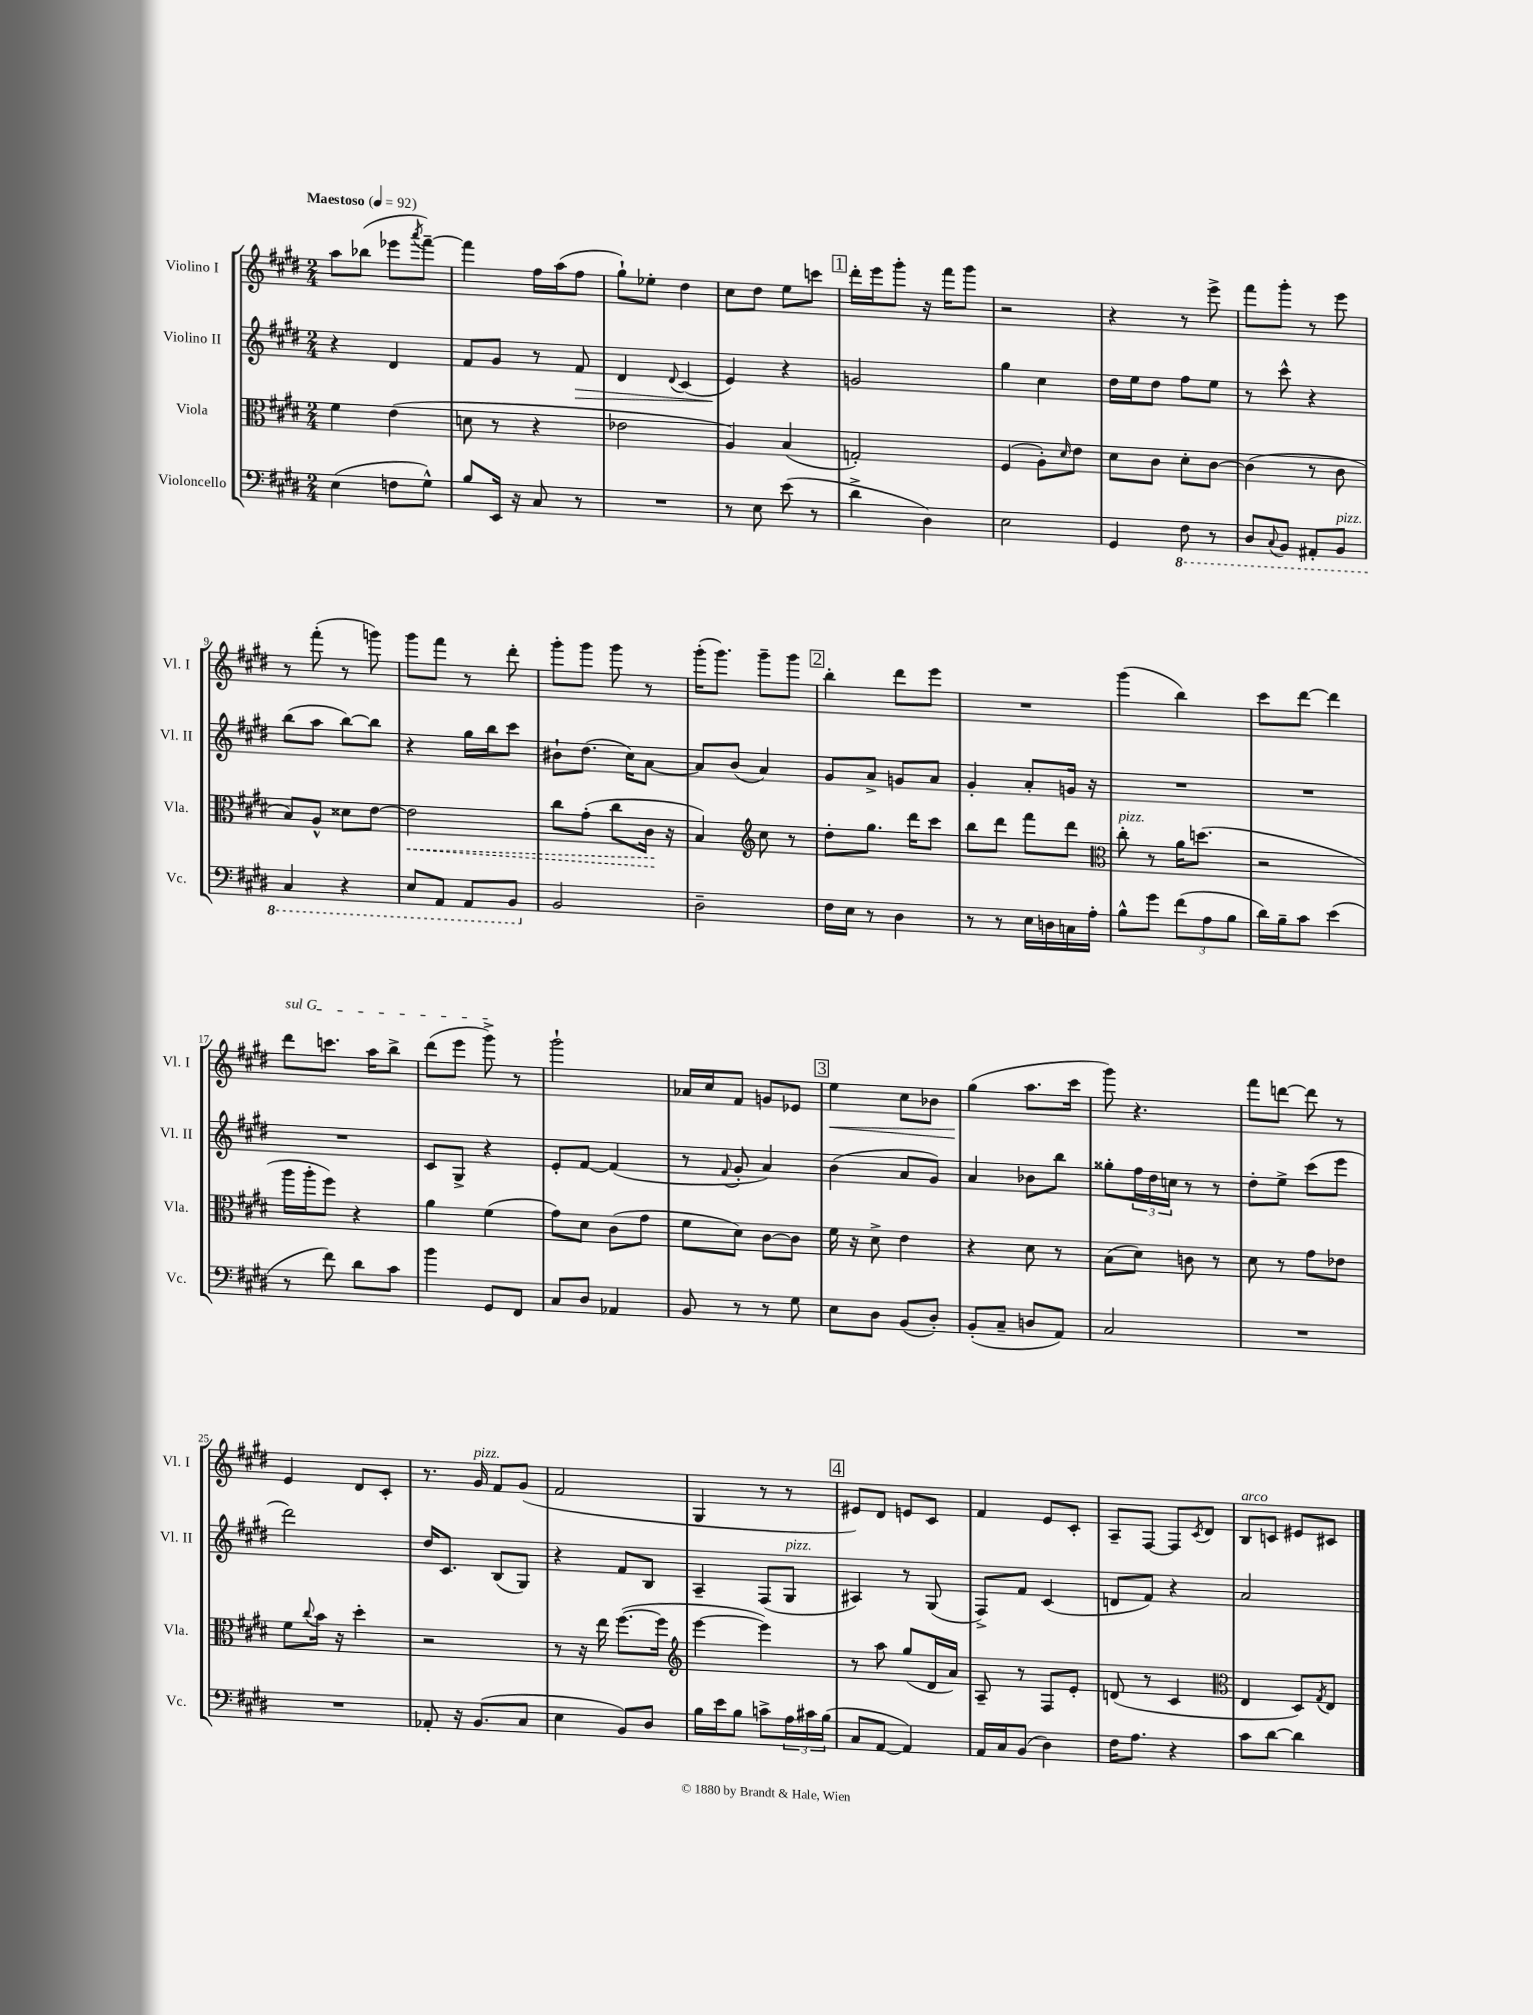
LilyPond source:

<<
\new StaffGroup <<
\new Staff = "s0" \with { instrumentName = "Violino I" shortInstrumentName = "Vl. I" } {
    \clef treble \key e \major \numericTimeSignature \time 2/4 \tempo "Maestoso" 4 = 92
    a''8 bes''8( ees'''8 \acciaccatura { a'''8 } fis'''8~--) |
    fis'''4 fis''16 a''16( fis''8 |
    gis''8-!) ees''8-. dis''4 |
    cis''8 dis''8 e''8 c'''8 |
    \mark \markup { \box "1" } dis'''16-. e'''16 gis'''8-. r16 fis'''16 gis'''8 |
    r2 |
    r4 r8 e'''8-> |
    fis'''8 gis'''8-. r8 e'''8 |
    r8 fis'''8-.( r8 g'''8) |
    gis'''8 fis'''8 r8 dis'''8-. |
    gis'''8-. gis'''8 gis'''8 r8 |
    gis'''16-.( gis'''8.) gis'''8-- gis'''8 |
    \mark \markup { \box "2" } b''4-. dis'''8 e'''8 |
    R2 |
    gis'''4( b''4) |
    cis'''8 dis'''8~ dis'''4 |
    \once \override TextSpanner.bound-details.left.text = \markup { \italic "sul G" } dis'''8\startTextSpan c'''8. a''16 b''8-> |
    dis'''8( e'''8 gis'''8->\stopTextSpan) r8 |
    gis'''2-! |
    aes'16 cis''16 fis'8 g'8 ees'8 |
    \mark \markup { \box "3" } e''4\< cis''8 bes'8 |
    gis''4\!( a''8. cis'''16 |
    gis'''8) r4. |
    fis'''8 d'''8~ d'''8 r8 |
    e'4 dis'8 cis'8-. |
    r8. gis'16^\markup { \italic "pizz." } fis'8 gis'8( |
    fis'2 |
    gis4 r8 r8 |
    \mark \markup { \box "4" } eis'8) dis'8 e'8 cis'8 |
    fis'4 e'8 cis'8-. |
    a8-- fis8~ fis8 \acciaccatura { cis'8 } dis'8 |
    b8^\markup { \italic "arco" } c'8 eis'8 cis'8 \bar "|." |
}
\new Staff = "s1" \with { instrumentName = "Violino II" shortInstrumentName = "Vl. II" } {
    \clef treble \key e \major \numericTimeSignature \time 2/4
    r4 dis'4 |
    fis'8 gis'8 r8 fis'8\> |
    dis'4 \appoggiatura { dis'8 } cis'4( |
    e'4\!) r4 |
    \mark \markup { \box "1" } g'2 |
    gis''4 cis''4 |
    dis''16 e''16 dis''8 fis''8 e''8 |
    r8 cis'''8-^ r4 |
    b''8( a''8 b''8~) b''8 |
    r4 gis''16 b''16 cis'''8 |
    bis'8-! dis''8.( cis''16) a'8~ |
    a'8 b'8( a'4) |
    \mark \markup { \box "2" } gis'8 a'8-> g'8 a'8 |
    gis'4-. a'8-. g'16 r16 |
    R2 |
    R2 |
    R2 |
    cis'8 gis8-> r4 |
    e'8-. fis'8~ fis'4( |
    r8 \appoggiatura { fis'8 } gis'8-. a'4) |
    \mark \markup { \box "3" } b'4( a'8 gis'8) |
    a'4 bes'8 b''8 |
    gisis''8-. \tuplet 3/2 { fis''16 dis''16 c''16 } r8 r8 |
    dis''8-. e''8-> cis'''8( e'''8 |
    dis'''2) |
    dis''16 cis'8. b8( gis8) |
    r4 fis'8 b8 |
    a4-- fis8( gis8^\markup { \italic "pizz." } |
    \mark \markup { \box "4" } ais4) r8 gis8( |
    fis8->) fis'8 cis'4( |
    d'8 fis'8) r4 |
    a'2 \bar "|." |
}
\new Staff = "s2" \with { instrumentName = "Viola" shortInstrumentName = "Vla." } {
    \clef alto \key e \major \numericTimeSignature \time 2/4
    fis'4 e'4( |
    d'8 r8 r4 |
    ees'2 |
    a4) b4( |
    \mark \markup { \box "1" } g2-.) |
    fis4( a8-.) \grace { dis'16 } e'8 |
    dis'8 cis'8 dis'8-. cis'8~ |
    cis'4( r8 cis'8 |
    b8) a8-^ disis'8 e'8~ |
    \once \override Hairpin.style = #'dashed-line e'2\< |
    cis''8 gis'8-.( cis''8 cis'16\! r16 |
    b4) \clef treble cis''8 r8 |
    \mark \markup { \box "2" } dis''8-. gis''8. dis'''16 cis'''8 |
    b''8 dis'''8 fis'''8 dis'''8 |
    \clef alto cis''8-.^\markup { \italic "pizz." } r8 a'16 d''8.( |
    r2 |
    a''16 a''16-. fis''8) r4 |
    a'4 fis'4( |
    gis'8) dis'8 cis'8( gis'8 |
    fis'8 dis'8) cis'8~ cis'8 |
    \mark \markup { \box "3" } fis'16 r16 dis'8-> e'4 |
    r4 dis'8 r8 |
    b8( dis'8) c'8 r8 |
    dis'8 r8 gis'8 ees'8 |
    fis'8 \appoggiatura { cis''8 } b'16 r16 dis''4-. |
    r2 |
    r8 r16 e''16 fis''8.~( fis''16 |
    \clef treble e'''4~ e'''4) |
    \mark \markup { \box "4" } r8 a''8 gis''8( dis'16 a'16) |
    a8-- r8 fis8 e'8-. |
    d'8( r8 cis'4 |
    \clef alto e4 dis8) \acciaccatura { gis8 } e8 \bar "|." |
}
\new Staff = "s3" \with { instrumentName = "Violoncello" shortInstrumentName = "Vc." } {
    \clef bass \key e \major \numericTimeSignature \time 2/4
    e4( f8 gis8-^) |
    b8 e,16 r16 cis8 r8 |
    R2 |
    r8 e8 e'8( r8 |
    \mark \markup { \box "1" } dis'4-> dis4) |
    e2 |
    gis,4 \ottava #-1 fis,8 r8 |
    dis,8 \appoggiatura { cis,8 } b,,8 ais,,8-. b,,8^\markup { \italic "pizz." } |
    cis,4 r4 |
    e,8 a,,8 a,,8 b,,8 \ottava #0 |
    b,2 |
    dis2-- |
    \mark \markup { \box "2" } fis16 e16 r8 dis4 |
    r8 r8 e16 d16 c16 a16-. |
    b8-^ gis'8 \tuplet 3/2 { fis'8( a8 b8 } |
    dis'16) b16-- cis'8 e'4( |
    r8 fis'8) dis'8 cis'8 |
    b'4 gis,8 fis,8 |
    cis8 dis8 aes,4 |
    b,8 r8 r8 gis8 |
    \mark \markup { \box "3" } e8 dis8 b,8( dis8-.) |
    b,8-.( cis8-- d8 a,8) |
    cis2 |
    R2 |
    R2 |
    aes,8-. r16 b,8.( cis8 |
    e4 b,8) dis8 |
    b16 e'16 b8 c'8-> \tuplet 3/2 { a16 cis'16 b16( } |
    \mark \markup { \box "4" } cis8 a,8~ a,4) |
    a,16 cis16 b,8( dis4) |
    fis16 a8. r4 |
    cis'8 dis'8~ dis'4 \bar "|." |
}
>>
>>
